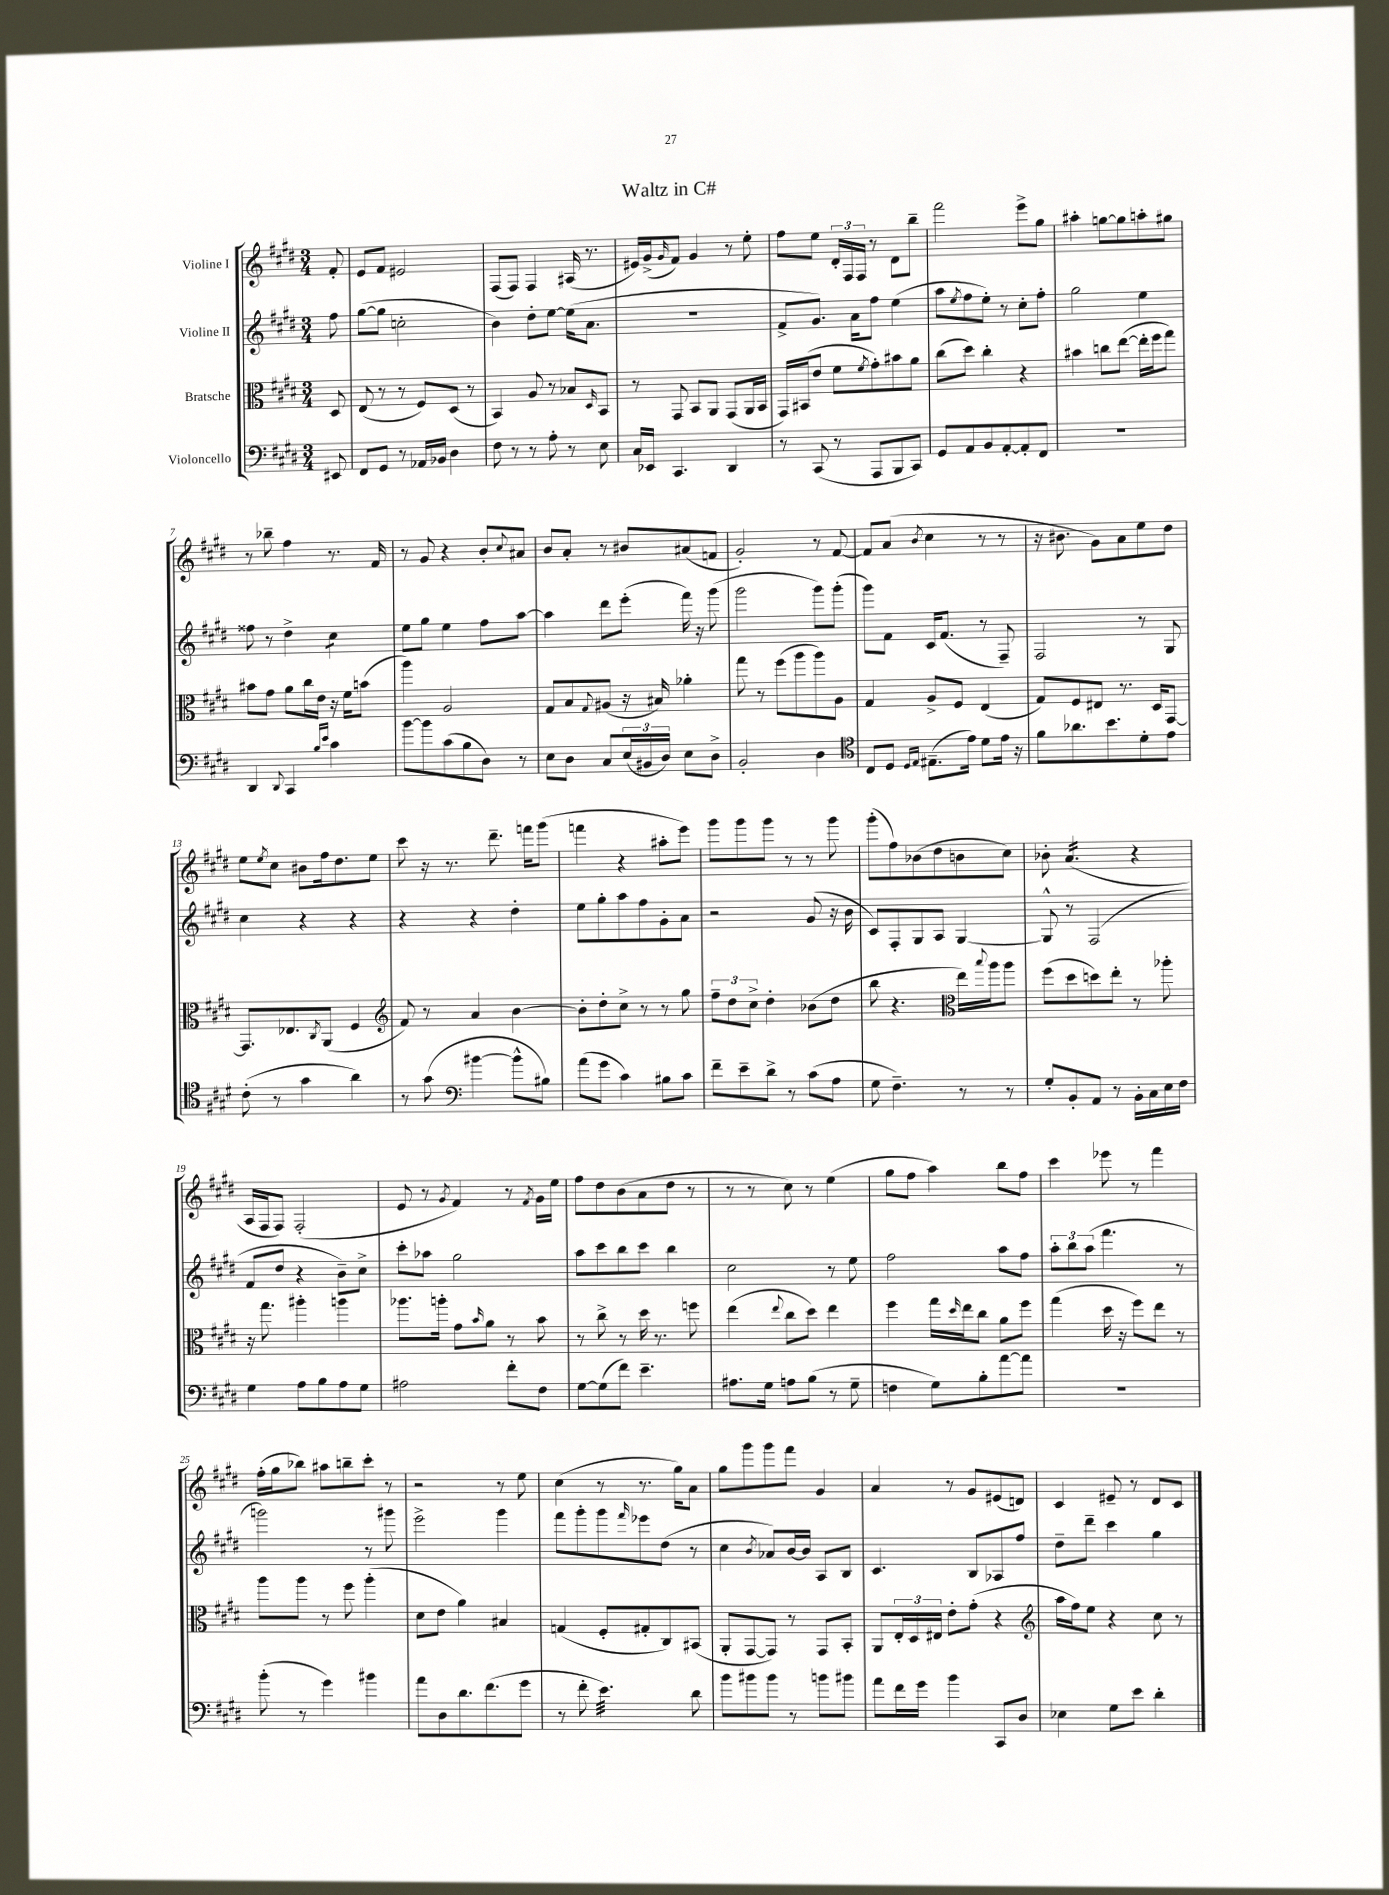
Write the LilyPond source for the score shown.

\header { title = "Waltz in C#" }
<<
\new StaffGroup <<
\new Staff = "s0" \with { instrumentName = "Violine I" } {
    \clef treble \key e \major \numericTimeSignature \time 3/4 \partial 8
    fis'8-. |
    e'8 fis'8 eis'2 |
    fis8( fis8) fis4 ais16( r8. |
    eis'16) gis'16->( \grace { gis'16 } fis'8) gis'4 r8 e''8-. |
    fis''8 e''8 \tuplet 3/2 { dis'16-. fis16 fis16 } r8 dis'8 b''8-- |
    fis'''2 e'''8-> gis''8 |
    ais''4-. g''8~ g''8 a''8-. gis''8 |
    r8 bes''8-- fis''4 r8. fis'16 |
    r8 gis'8 r4 b'8-. \appoggiatura { cis''8 } ais'8 |
    b'8 a'8-. r8 bis'8 ais'8( f'8 |
    gis'2-.) r8 fis'8~ |
    fis'8 a'8( \acciaccatura { b'8 } cis''4 r8 r8 |
    r16 bis'8. gis'8) a'8 e''8 dis''8 |
    e''8 \acciaccatura { e''8 } cis''8 bis'8 fis''16 dis''8. e''8 |
    cis'''8 r16 r8. dis'''8.-- f'''16 gis'''8( |
    f'''4 r4 ais''8-. e'''8) |
    gis'''8 gis'''8 gis'''8 r8 r8 gis'''8 |
    gis'''8-.( fis''8) bes'8( dis''8 b'8 cis''8) |
    bes'8-. a'4.:16( r4 |
    a16 fis16 fis8) fis2-.( |
    e'8 r8 \acciaccatura { gis'8 } fis'4) r8 \acciaccatura { fis'8 } gis'16 e''16 |
    fis''8 dis''8 b'8( a'8 dis''8 r8 |
    r8 r8 cis''8) r8 e''4( |
    gis''8 fis''8 a''4) b''8 fis''8 |
    cis'''4 ees'''8 r8 fis'''4 |
    fis''16-.( gis''16 bes''8) ais''8 b''8-- cis'''8-. r8 |
    r2 r8 e''8 |
    cis''4( r8 r8. gis''16) a'8 |
    gis''8 gis'''8 gis'''8 fis'''8 gis'4 |
    a'4 r8 gis'8 eis'8( d'8) |
    cis'4 eis'8-- r8 dis'8 cis'8 \bar "|." |
}
\new Staff = "s1" \with { instrumentName = "Violine II" } {
    \clef treble \key e \major \numericTimeSignature \time 3/4 \partial 8
    fis''8 |
    gis''8~( gis''8 c''2-. |
    b'4) dis''8-. e''8~ e''16( a'8. |
    R2. |
    fis'8-> gis'8.) a'16 fis''8 e''4( |
    a''8 \acciaccatura { e''8 } fis''8 e''8-.) r8 cis''8-. fis''8-. |
    gis''2 e''4 |
    fisis''8 r8 dis''4-> cis''4:8 |
    e''8 gis''8 e''4 fis''8 a''8~ |
    a''4 dis'''8 e'''8-.( fis'''16) r16 gis'''8( |
    gis'''2 gis'''8) gis'''8-.( |
    gis'''8) fis'8 cis'16 fis'8.( r8 fis8--) |
    fis2 r8 gis8 |
    cis''4 r4 r4 |
    r4 r4 dis''4-. |
    e''8 gis''8-. a''8 fis''8 gis'8-. a'8 |
    r2 gis'8( r16 b'16 |
    cis'8) fis8-. gis8 a8 gis4~ |
    gis8-^ r8 fis2( |
    fis'8 dis''8 r4 b'8--) cis''8-> |
    cis'''8-. aes''8 gis''2 |
    a''8 cis'''8 b''8 cis'''8 b''4 |
    cis''2 r8 e''8 |
    fis''2 a''8 fis''8 |
    \tuplet 3/2 { a''8-. b''8 a''8( } fis'''4. r8 |
    g'''2) r8 gis'''8 |
    e'''2-> gis'''4 |
    fis'''8 gis'''8-. gis'''8 \grace { fis'''16 } ees'''8 dis''8( r8 |
    cis''4 \acciaccatura { b'8 } aes'8) b'16~ b'16 a8 b8 |
    cis'4. b8 aes8 fis''8 |
    dis''8-- dis'''8-- cis'''4 gis''4 \bar "|." |
}
\new Staff = "s2" \with { instrumentName = "Bratsche" } {
    \clef alto \key e \major \numericTimeSignature \time 3/4 \partial 8
    dis8 |
    e8( r8 r8 fis8) dis8( r8 |
    b,4) a8 r8 bes8 \grace { dis16 } b,8 |
    r8 gis,8 b,8 a,8 gis,8( a,16 b,16 |
    gis,16) bis,16( e'8 fis'8 \acciaccatura { fis'8 } gis'8-.) bis'8 a'8 |
    cis''8( dis''8) cis''4-. r4 |
    bis'4 c''8 e''8~( e''16-. fis''16 gis''8) |
    bis'8 gis'8 a'8 cis''16 e'16 r16 fis'16 b'8( |
    a''4) a2 |
    gis8 b8 \appoggiatura { gis8 } ais8( r16 bis16) aes'4-. |
    gis''8 r8 fis''8( a''8 a''8) a8 |
    gis4 a8-> fis8 e4( |
    gis8) fis8 eis8 r8. dis16 gis,8~ |
    gis,8. ees8. \acciaccatura { cis8 } a,8( fis4 |
    \clef treble fis'8) r8 a'4 b'4~ |
    b'8-. dis''8-. cis''8-> r8 r8 gis''8 |
    \tuplet 3/2 { fis''8-- dis''8 cis''8-> } dis''4-. bes'8( dis''8 |
    b''8 r4. \clef alto e''16) \appoggiatura { b''8 } a''16 a''8 |
    fis''8( dis''8 d''8) e''8-. r8 aes''8-. |
    r16 gis''8. ais''4-. a''4 |
    aes''8. a''16-. gis'8 \grace { b'16 } a'8 r8 b'8 |
    r8 cis''8-> r8 dis''16 r8. f''8 |
    e''4( \appoggiatura { e''8 } cis''8 dis''8) e''4 |
    fis''4 gis''16 \grace { dis''16 } e''16 cis''8 a'8 fis''8 |
    gis''4( dis''16 r16 fis''8) e''8 r8 |
    a''8 a''8 r8 fis''8 a''4-.( |
    dis'8 e'8 a'4) bis4 |
    g4( fis8-. gis8-. cis8) bis,8( |
    a,8-. gis,8~ gis,8) r8 gis,8 b,8-. |
    a,8 \tuplet 3/2 { e16-. dis16 eis16 } e'8-. gis'8-.( r4 |
    \clef treble a''16 fis''16) e''8 r4 cis''8 r8 \bar "|." |
}
\new Staff = "s3" \with { instrumentName = "Violoncello" } {
    \clef bass \key e \major \numericTimeSignature \time 3/4 \partial 8
    eis,8 |
    fis,8 gis,8 r8 aes,16 bes,16 dis4 |
    fis8 r8 r8 a8-. r8 e8 |
    cis16 ees,16 cis,4. dis,4 |
    r8 cis,8( r8 a,,8 b,,8 cis,8) |
    gis,8 a,8 b,8 a,8~-. a,8-. fis,8 |
    R2. |
    dis,4 \appoggiatura { dis,8 } cis,4 \grace { b16 e'16 } cis'4 |
    b'8~ b'8 cis'8( b8 dis8) r8 |
    e8 dis8 cis8 \tuplet 3/2 { e16( bis,16 dis16) } e8 dis8-> |
    b,2-. dis4 |
    \clef tenor cis8 dis8 \grace { dis16 e16 } eis8.--( e'16) dis'8 e'16 r16 |
    fis'8 aes'8. b'8. dis'8-. e'8 |
    cis'8-.( r8 gis'4 a'4) |
    r8 gis'8( \clef bass bis'4~ bis'8-^ bis8) |
    a'8( gis'8 cis'4) bis8 cis'8 |
    fis'8-- e'8-- dis'8-> r8 cis'8( a8 |
    gis8 fis4.--) r8 r8 |
    gis8-. b,8-. a,8 r8 b,16-. cis16 e16 fis16 |
    gis4 a8 b8 a8 gis8 |
    ais2 fis'8-. fis8 |
    gis8~ gis8( fis'8) e'4.-- |
    ais8. gis16 a8 b8( r8 gis8-- |
    f4 gis8) b8-. a'8~ a'8 |
    R2. |
    b'8-.( r8 gis'4) bis'4 |
    a'8 dis8 dis'8. fis'8.( gis'8 |
    r8 fis'8-. e'4.:32) dis'8 |
    b'8 bis'8 bis'8 r8 b'8 bis'8 |
    a'8 fis'16 gis'16 b'4 cis,8 dis8 |
    ees4 gis8 e'8 dis'4-. \bar "|." |
}
>>
>>
